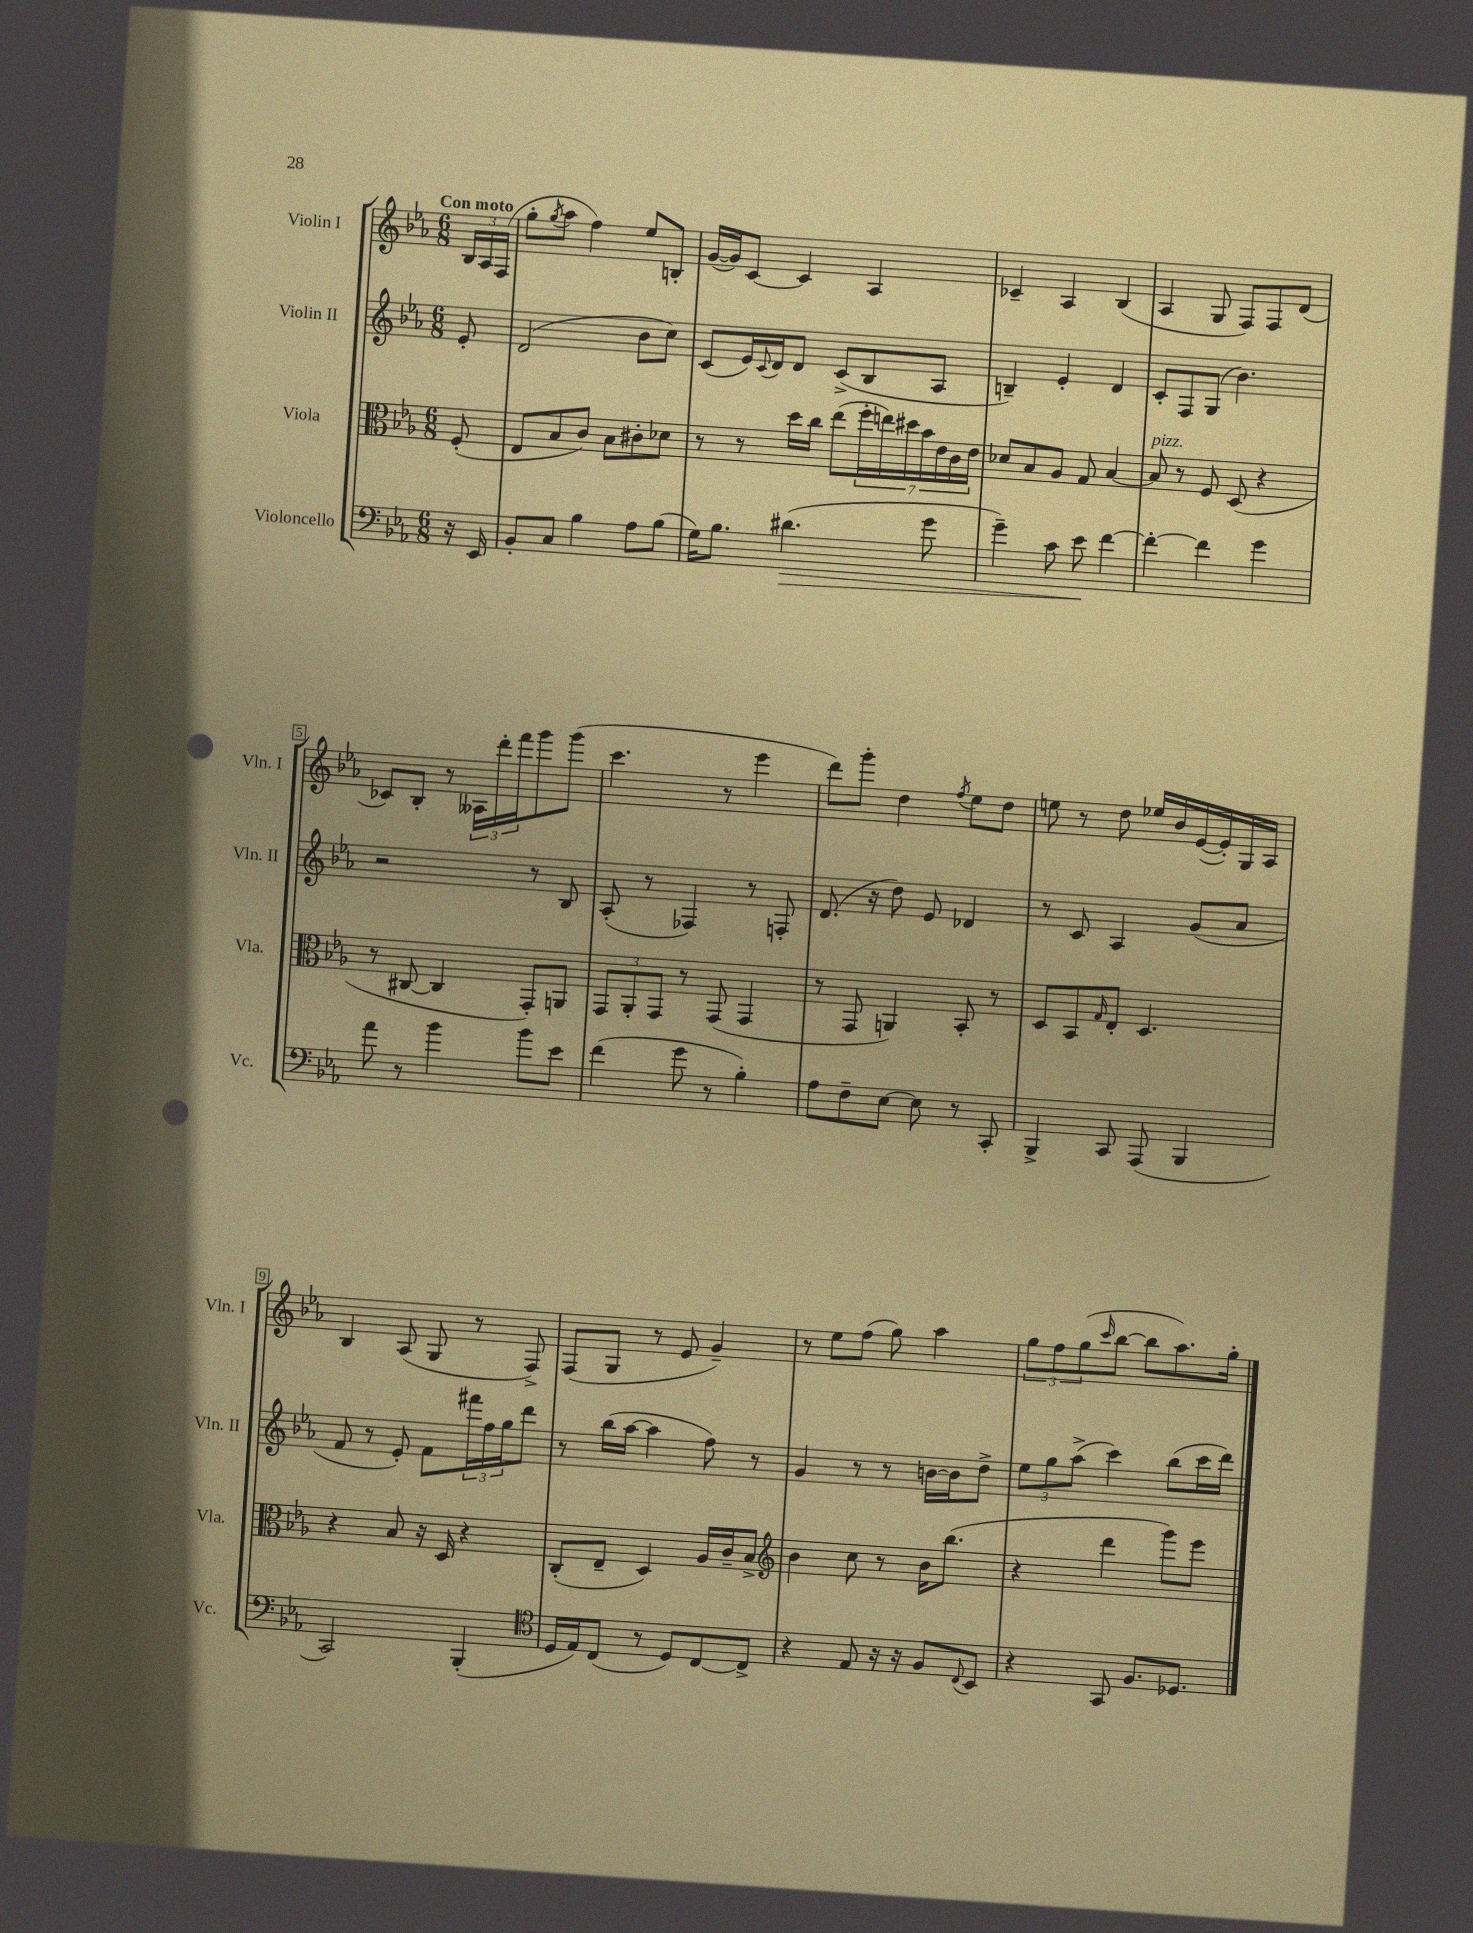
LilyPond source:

<<
\new StaffGroup <<
\new Staff = "s0" \with { instrumentName = "Violin I" shortInstrumentName = "Vln. I" } {
    \clef treble \key ees \major \numericTimeSignature \time 6/8 \partial 8 \tempo "Con moto"
    \tuplet 3/2 { bes16 aes16 f16( } |
    g''8-. \acciaccatura { g''8 } aes''8 f''4) ees''8 b8-. |
    g'16~( g'16) c'8~ c'4 aes4 |
    ces'4-- aes4 bes4( |
    aes4 g8 f8) f8 d'8( |
    ces'8) bes8-. r8 \tuplet 3/2 { aeses16 d'''16-. f'''16 } g'''8 g'''8( |
    c'''4. r8 ees'''4 |
    d'''8) g'''8-. d''4 \acciaccatura { f''8 } ees''8 d''8 |
    e''8 r8 d''8 ees''16 bes'16 ees'16~( ees'16-.) g16 aes16 |
    bes4 aes8( g8 r8 f8->) |
    f8( g8 r8 ees'8 g'4--) |
    r8 ees''8 f''8( g''8) aes''4 |
    \tuplet 3/2 { g''8 f''8 g''8( } \grace { c'''16 } bes''8~ bes''8 aes''8.) g''16-. \bar "|." |
}
\new Staff = "s1" \with { instrumentName = "Violin II" shortInstrumentName = "Vln. II" } {
    \clef treble \key ees \major \numericTimeSignature \time 6/8 \partial 8
    ees'8-. |
    d'2( bes'8 c''8) |
    c'8( ees'16) \appoggiatura { c'8 } d'16 d'8 c'8->( bes8 aes8 |
    b4--) ees'4-. d'4 |
    c'8-. f8 g8( bes'4.) |
    r2 r8 bes8 |
    aes8-.( r8 fes4) r8 f8-. |
    d'8.( r16 d''8) ees'8 des'4 |
    r8 c'8 aes4 g'8( aes'8 |
    f'8 r8 ees'8-.) f'8 \tuplet 3/2 { fis'''16 f''16 g''16 } d'''8 |
    r8 bes''16( aes''16~ aes''4 f''8) r8 |
    g'4 r8 r8 b'16~ b'16 d''8-> |
    \tuplet 3/2 { ees''8 g''8 aes''8->( } c'''4) bes''8( c'''16 d'''16) \bar "|." |
}
\new Staff = "s2" \with { instrumentName = "Viola" shortInstrumentName = "Vla." } {
    \clef alto \key ees \major \numericTimeSignature \time 6/8 \partial 8
    f8-.( |
    ees8 bes8 c'8) bes8 cis'8-. des'8 |
    r8 r8 d''16 c''16 ees''8( \tuplet 7/4 { f''16-. e''16) dis''16 bes'16 ees'16 c'16 ees'16 } |
    des'8 bes8 aes8 g8 bes4~ |
    bes8^\markup { \italic "pizz." } r8 f8 d8( r4 |
    r8 cis8~ cis4 g,8-.) a,8 |
    \tuplet 3/2 { g,8 aes,8-. g,8 } r8 g,8( g,4 |
    r8 g,8 a,4) bes,8-. r8 |
    d8 bes,8 \grace { g16 } ees8-. d4. |
    r4 bes8 r16 d16 r4 |
    c8-.( ees8-- d4) aes16 c'16-- bes8-> |
    \clef treble bes'4 c''8 r8 bes'16 bes''8.( |
    r4 d'''4 g'''8) ees'''8 \bar "|." |
}
\new Staff = "s3" \with { instrumentName = "Violoncello" shortInstrumentName = "Vc." } {
    \clef bass \key ees \major \numericTimeSignature \time 6/8 \partial 8
    r16 ees,16 |
    bes,8-. c8 bes4 aes8 bes8( |
    g16) bes8. dis'4.\>( g'8 |
    g'4--) c'8 ees'8\! f'4~ |
    f'4~-. f'4 g'4 |
    aes'8 r8 bes'4 bes'8 ees'8 |
    f'4( g'8 r8 bes4-.) |
    aes8 f8-- ees8~ ees8 r8 c,8-. |
    bes,,4-> c,8 aes,,8( bes,,4 |
    c,2) bes,,4-.( |
    \clef tenor d16 ees16) c8( r8 d8) c8~ c8-> |
    r4 ees8 r16 r16 f8 \appoggiatura { c8 } bes,8 |
    r4 g,8 f8. des8. \bar "|." |
}
>>
>>
\layout { \context { \Score \override BarNumber.stencil = #(make-stencil-boxer 0.1 0.3 ly:text-interface::print) } }
